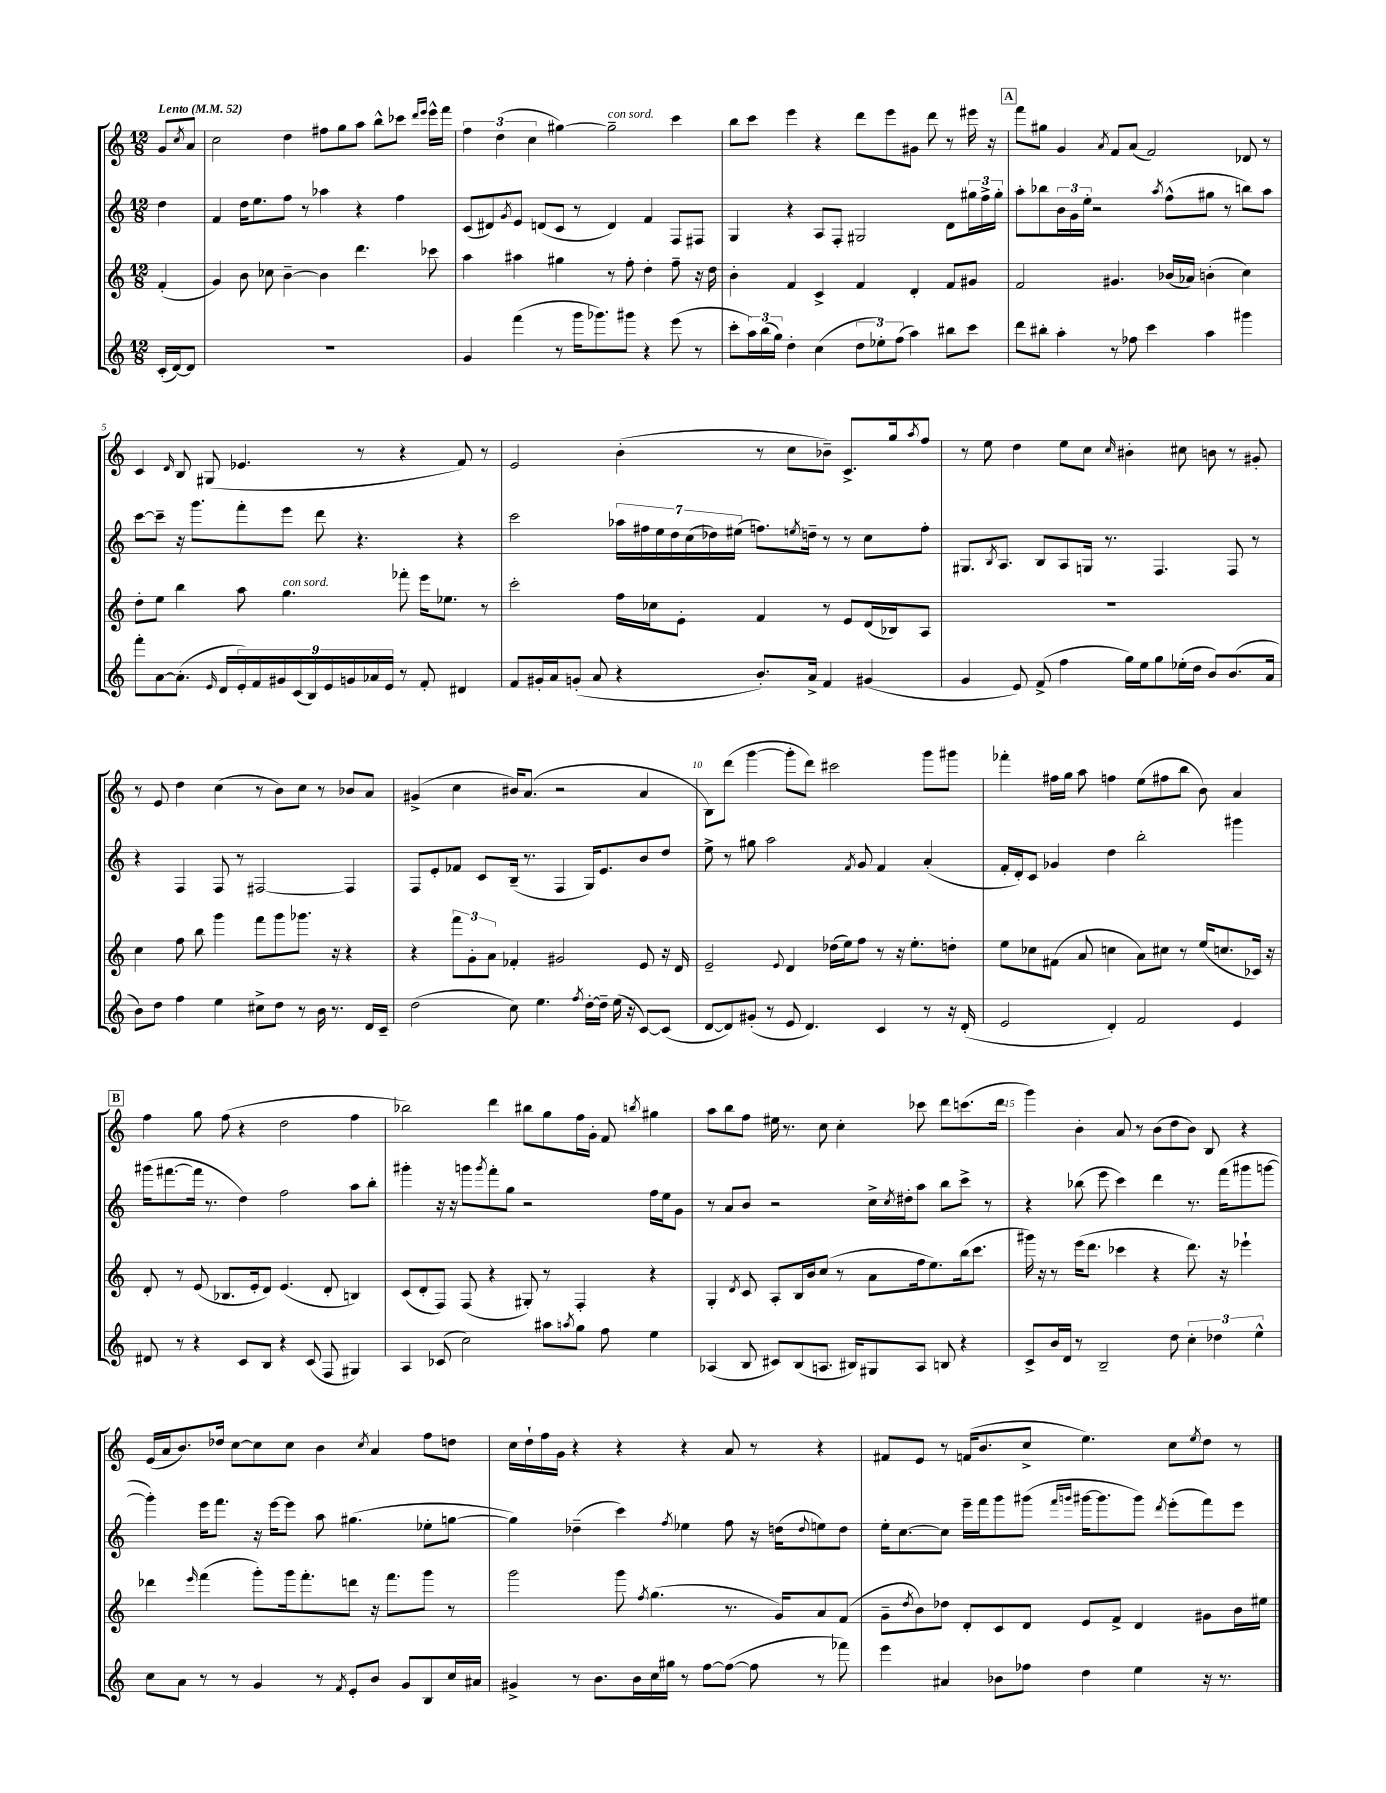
<<
\new StaffGroup <<
\new Staff = "s0" {
    \clef treble \key c \major \numericTimeSignature \time 12/8 \partial 4 \tempo "Lento" 4 = 52
    g'8 \acciaccatura { c''8 } a'8 |
    c''2 d''4 fis''8 g''8 a''8 b''8-^ ces'''8 \grace { d'''16 e'''16 } e'''16-^ f'''16 |
    \tuplet 3/2 { f''4 d''4( c''4 } gis''4~) gis''2--^\markup { \italic "con sord." } c'''4 |
    b''8 c'''8 e'''4 r4 d'''8 e'''8 gis'8 d'''8 r8 eis'''16 r16 |
    \mark \markup { \box "A" } f'''8 gis''8 g'4 \acciaccatura { a'8 } f'8 a'8( f'2) des'8 r8 |
    c'4 \grace { d'16 } b8 gis8( ees'4. r8 r4 f'8) r8 |
    e'2 b'4-.( r8 c''8 bes'8--) c'8.-> g''16 \acciaccatura { a''8 } f''8 |
    r8 e''8 d''4 e''8 c''8 \grace { c''16 } bis'4-. cis''8 b'8 r8 gis'8-. |
    r8 e'8 d''4 c''4( r8 b'8) c''8 r8 bes'8 a'8 |
    gis'4->( c''4 bis'16) a'8.( r2 a'4 |
    b8) d'''8( g'''4~ g'''8-. d'''8) cis'''2 g'''8 gis'''8 |
    fes'''4-. fis''16 g''16 a''8 f''4 e''8( fis''8 b''8 b'8) a'4 |
    \mark \markup { \box "B" } f''4 g''8 f''8( r4 d''2 f''4 |
    bes''2) d'''4 bis''8 g''8 f''16 g'16-. f'8 \acciaccatura { b''8 } gis''4 |
    a''8 b''8 f''8 eis''16 r8. c''8 c''4-. ces'''8 d'''8 c'''8.( d'''16 |
    g'''4) b'4-. a'8 r8 b'8( d''8 b'8) b8 r4 |
    e'16( a'16 b'8.) des''16 c''8~ c''8 c''8 b'4 \acciaccatura { c''8 } a'4 f''8 d''8 |
    c''16 d''16-! f''16 g'16 r4 r4 r4 a'8 r8 r4 |
    fis'8 e'8 r8 f'16( b'8. c''8-> e''4.) c''8 \acciaccatura { e''8 } d''8 r8 \bar "|." |
}
\new Staff = "s1" {
    \clef treble \key c \major \numericTimeSignature \time 12/8 \partial 4
    d''4 |
    f'4 d''16 e''8. f''8 r8 aes''4 r4 f''4 |
    c'8( dis'8) \acciaccatura { g'8 } e'8 d'8( c'8 r8 d'4) f'4 f8 fis8 |
    g4 r4 a8 f8-. gis2 d'8 \tuplet 3/2 { gis''16 f''16-> gis''16-. } |
    \mark \markup { \box "A" } a''8-. bes''8 \tuplet 3/2 { b'16 g'16 e''16-. } r2 \acciaccatura { a''8 } f''8-^( gis''8 r8 b''8) a''8 |
    c'''8~ c'''8-- r16 g'''8. f'''8-. e'''8 d'''8 r4. r4 |
    c'''2 \tuplet 7/4 { aes''16 fis''16 e''16 d''16 c''16( des''16) eis''16( } f''8.) \acciaccatura { e''8 } d''16-- r8 r8 c''8 f''8-. |
    gis8. \acciaccatura { b8 } a8. b8 a8 g16 r8. f4. f8 r8 |
    r4 f4 f8 r8 fis2~ fis4 |
    f8 e'8-. fes'8 c'8 b16--( r8. f4 g16) e'8. b'8 d''8 |
    e''8-> r8 gis''8 a''2 \acciaccatura { f'8 } g'8 f'4 a'4-.( |
    f'16-. d'16-.) c'8 ges'4 d''4 b''2-. gis'''4 |
    \mark \markup { \box "B" } gis'''16( fis'''8.~ fis'''16 r8. d''4) f''2 a''8 b''8-. |
    gis'''4-. r16 r16 g'''8 \acciaccatura { g'''8 } f'''8-. g''8 r2 f''16 e''16 g'8 |
    r8 a'8 b'8 r2 c''16-> \acciaccatura { c''8 } dis''16-. a''8 b''8 c'''8-> r8 |
    r4 bes''8( e'''8 c'''4) d'''4 r8. f'''16( gis'''8 g'''8~ |
    g'''4-.) e'''16 f'''8. r16 e'''16~ e'''8 a''8 gis''4.( ees''8-. g''8~ |
    g''4) des''4--( c'''4) \acciaccatura { f''8 } ees''4 f''8 r16 d''16( \appoggiatura { d''8 } e''8) d''8 |
    e''16-. c''8.~ c''8 e'''16-- f'''16 g'''8 gis'''8( \grace { f'''16 g'''16 } gis'''16~ gis'''8. gis'''8) \acciaccatura { d'''8 } e'''8-.( f'''8) e'''8 \bar "|." |
}
\new Staff = "s2" {
    \clef treble \key c \major \numericTimeSignature \time 12/8 \partial 4
    f'4-.( |
    g'4) b'8 ces''8 b'4~-- b'4 d'''4. ces'''8 |
    a''4 ais''4 gis''4 r8 f''8-. d''4-. f''8-- r16 d''16 |
    b'4-. f'4 c'4-> f'4 d'4-. f'8 gis'8 |
    \mark \markup { \box "A" } f'2 gis'4. bes'16( aes'16) b'4-.( c''4) |
    d''8-. e''8 b''4 a''8 g''4.^\markup { \italic "con sord." } fes'''8-. e'''16 ees''8. r8 |
    c'''2-. f''16 ces''16 e'8-. f'4 r8 e'8 d'16( bes16) a8 |
    R1. |
    c''4 f''8 b''8 g'''4 f'''8 g'''8 ges'''8. r16 r4 |
    r4 \tuplet 3/2 { f'''8 g'8-. a'8 } fes'4-. gis'2 e'8 r16 d'16 |
    e'2-- \appoggiatura { e'8 } d'4 des''16( e''16) f''8 r8 r16 e''8.-. d''8-. |
    e''8 ces''8 fis'8( a'8 c''4 a'8) cis''8 r8 e''16( c''8. ces'16) r16 |
    \mark \markup { \box "B" } d'8-. r8 e'8( bes8. e'16-. d'8) e'4.( d'8-. b4) |
    c'8( d'8-. f8) f8( r4 gis8-.) r8 f4-. r4 |
    g4-. \acciaccatura { d'8 } c'8 a8-. b16 b'16 c''8( r8 a'8 f''16 e''8.) b''16( c'''8. |
    gis'''16) r16 r8 e'''16( d'''8. ces'''4 r4 d'''8.) r16 ees'''4-! |
    des'''4 \grace { e'''16 } f'''4( g'''8-.) g'''16 f'''8.-. d'''8 r16 f'''8. g'''8 r8 |
    g'''2 g'''8 \acciaccatura { f''8 } g''4.( r8. g'16) a'8 f'8( |
    g'8-- \acciaccatura { d''8 } b'8) des''8 d'8-. c'8 d'8 e'8 f'8-> d'4 gis'8 b'16 eis''16 \bar "|." |
}
\new Staff = "s3" {
    \clef treble \key c \major \numericTimeSignature \time 12/8 \partial 4
    c'16-.( d'16~) d'8 |
    R1. |
    g'4 f'''4( r8 g'''16 ges'''8.) gis'''8 r4 e'''8( r8 |
    c'''8-. \tuplet 3/2 { a''16) b''16( g''16) } d''4-. c''4( \tuplet 3/2 { d''8 ees''8-.) f''8( } a''4) bis''8 c'''8 |
    \mark \markup { \box "A" } d'''8 bis''8-. a''4-. r8 fes''8 c'''4 a''4 gis'''4 |
    f'''8-. a'8~ a'8.-.( \grace { e'16 } d'16 \tuplet 9/8 { e'16-.) f'16 gis'16 c'16( b16) e'16 g'16 aes'16 e'16 } r8 f'8-. dis'4 |
    f'8 gis'16-. a'16 g'8-.( a'8 r4 b'8.-.) a'16-> f'4 gis'4( |
    g'4 e'8) f'8->( f''4 g''16) e''16 g''8 ees''16-.( d''16 b'8) b'8.( a'16 |
    b'8) d''8 f''4 e''4 cis''8-> d''8 r8 b'16 r8. d'16 c'16-- |
    d''2( c''8) e''4. \acciaccatura { f''8 } d''16~-. d''16-- e''16( r16 c'8~) c'8( |
    d'8~ d'8) gis'8-.( r8 e'8 d'4.) c'4 r8 r16 d'16-.( |
    e'2 d'4-.) f'2 e'4 |
    \mark \markup { \box "B" } dis'8 r8 r4 c'8 b8 r4 c'8( f8 gis4) |
    a4 ces'8( c''2) ais''8 \acciaccatura { a''8 } g''8 f''8 e''4 |
    aes4( b8 cis'8) b8( a8. bis16) gis8 a8 b8 r4 |
    c'8-> b'16 d'16 r8 b2-- d''8 \tuplet 3/2 { c''4-. des''4 e''4-^ } |
    c''8 a'8 r8 r8 g'4 r8 \acciaccatura { f'8 } e'8-. b'8 g'8 b8 c''16 ais'16 |
    gis'4-> r8 b'8. b'16 c''16 gis''16 r8 f''8~ f''8~( f''8 r8 fes'''8) |
    e'''4 ais'4 bes'8 fes''8 d''4 e''4 r16 r8. \bar "|." |
}
>>
>>
\layout { \context { \Score \override BarNumber.break-visibility = ##(#f #t #t) barNumberVisibility = #(every-nth-bar-number-visible 5) } }
